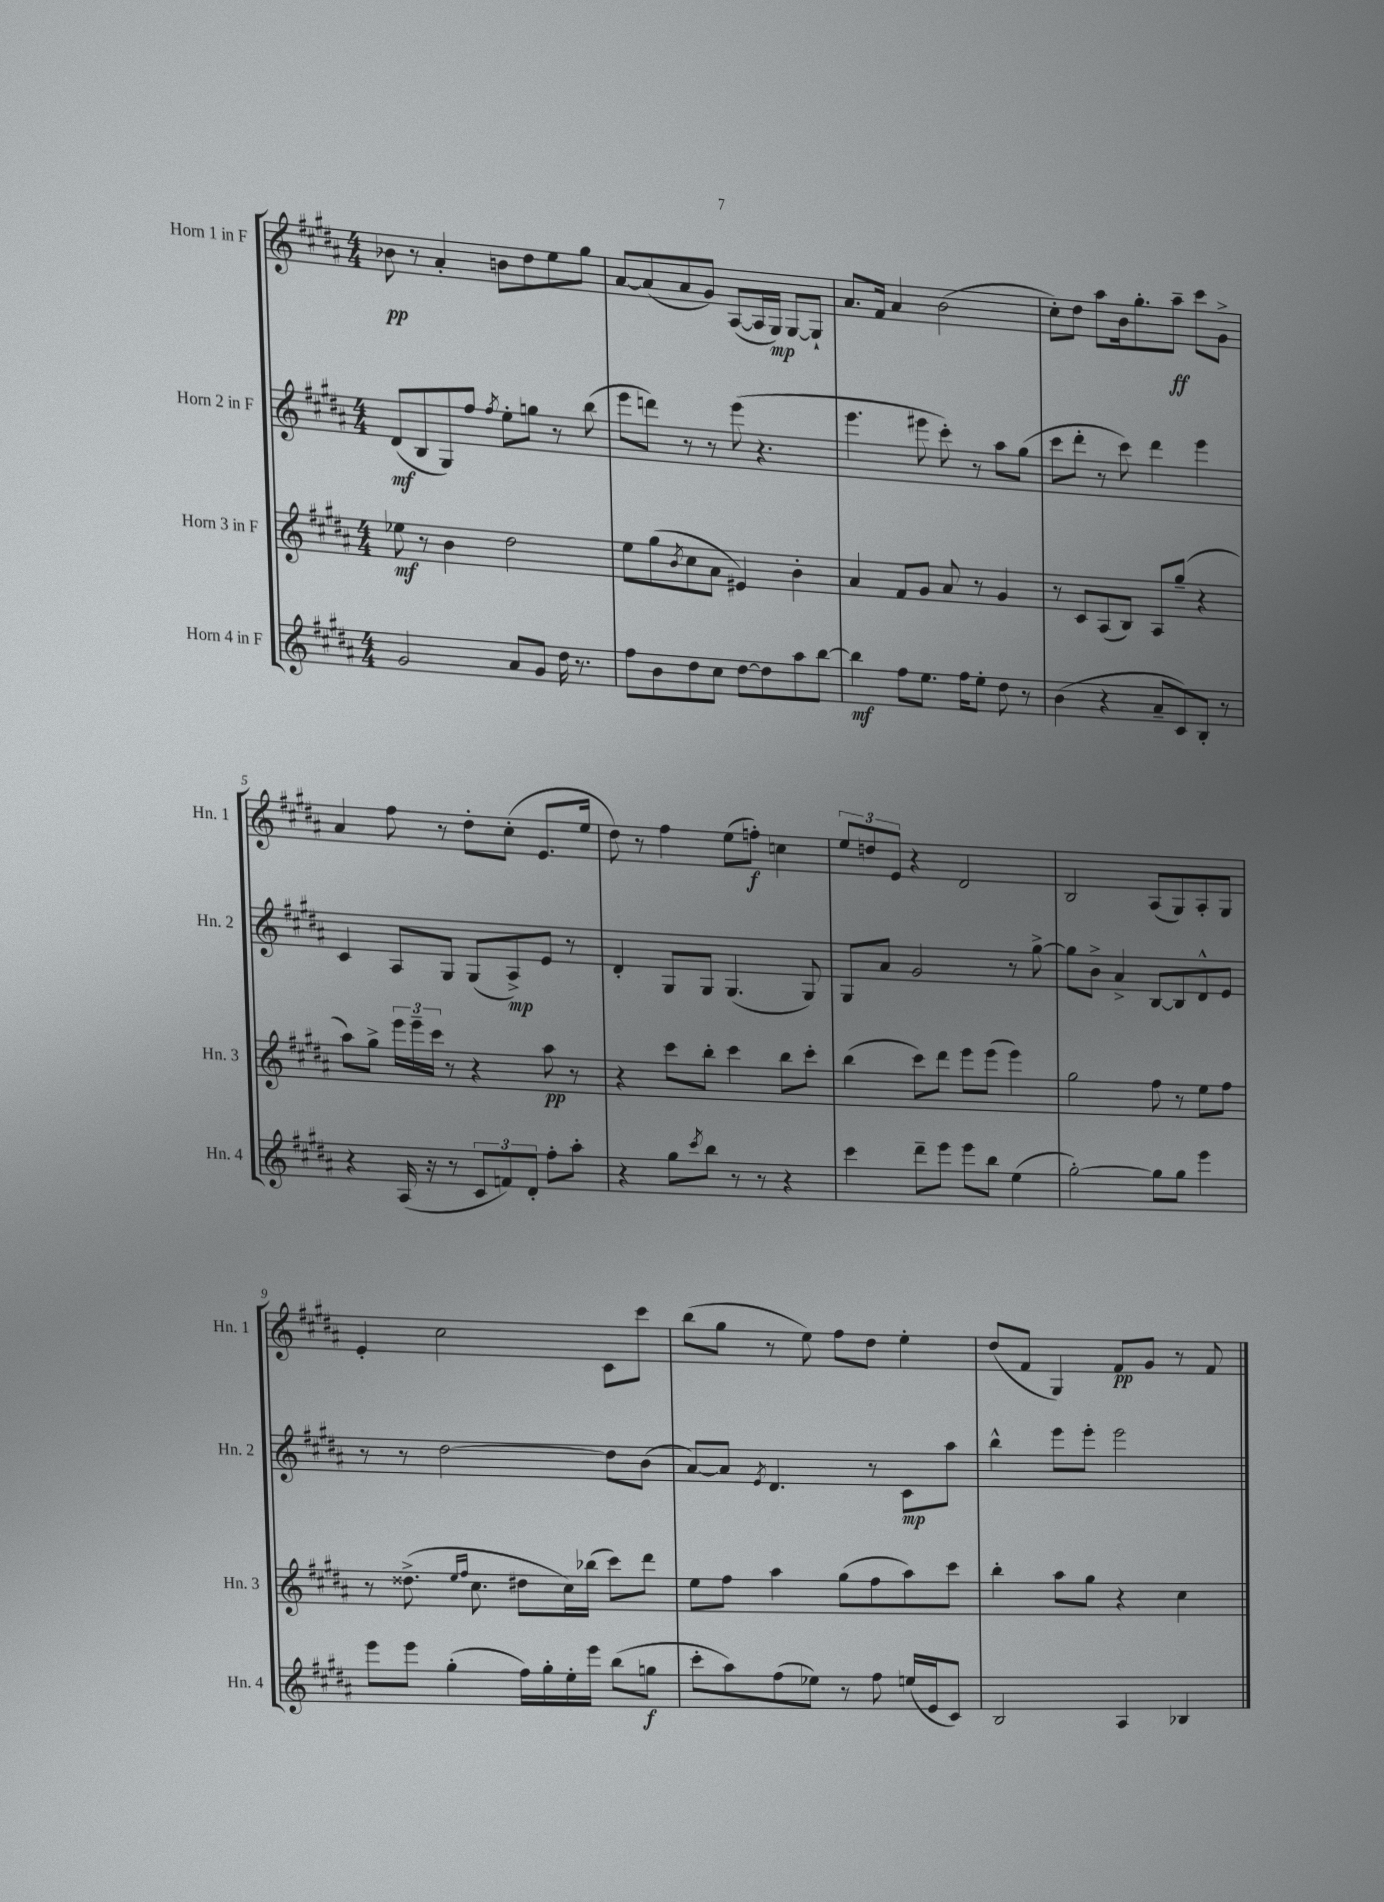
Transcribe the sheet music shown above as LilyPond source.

<<
\new StaffGroup <<
\new Staff = "s0" \with { instrumentName = "Horn 1 in F" shortInstrumentName = "Hn. 1" } {
    \clef treble \key b \major \numericTimeSignature \time 4/4
    bes'8\pp r8 ais'4-. b'8 dis''8 e''8 gis''8 |
    ais'8~ ais'8( ais'8 gis'8) ais8~( ais16 gis16\mp) gis8~ gis8-! |
    ais'8. fis'16 ais'4 b'2( |
    cis''8-.) dis''8 ais''8 b'16 gis''8.-. ais''8--\ff cis'''8 gis'8-> |
    ais'4 fis''8 r8 dis''8-. cis''8-.( e'8. e''16 |
    dis''8) r8 fis''4 e''8( f''8-.\f) c''4 |
    \tuplet 3/2 { e''8 d''8 e'8 } r4 dis'2 |
    b2 ais8( gis8) ais8-. gis8 |
    e'4-. cis''2 cis'8 cis'''8 |
    b''8( gis''8 r8 e''8) fis''8 dis''8 e''4-. |
    dis''8( fis'8 gis4) fis'8\pp gis'8 r8 fis'8 \bar "|." |
}
\new Staff = "s1" \with { instrumentName = "Horn 2 in F" shortInstrumentName = "Hn. 2" } {
    \clef treble \key b \major \numericTimeSignature \time 4/4
    dis'8\mf( b8 gis8) fis''8 \acciaccatura { fis''8 } e''8-. g''8 r8 b''8( |
    e'''8 d'''8) r8 r8 e'''8( r4. |
    e'''4. eis'''8 cis'''8-.) r8 ais''8 gis''8( |
    cis'''8 dis'''8-. r8 cis'''8) dis'''4 e'''4 |
    cis'4 ais8 gis8 gis8( ais8->\mp) e'8 r8 |
    dis'4-. gis8 gis8 gis4.( gis8) |
    gis8 ais'8 gis'2 r8 gis''8~-> |
    gis''8 b'8-> ais'4-> b8~ b8 dis'8-^ e'8 |
    r8 r8 dis''2~ dis''8 b'8( |
    ais'8~) ais'8 \acciaccatura { e'8 } dis'4. r8 cis'8\mp ais''8 |
    b''4-^ e'''8 e'''8-. e'''2 \bar "|." |
}
\new Staff = "s2" \with { instrumentName = "Horn 3 in F" shortInstrumentName = "Hn. 3" } {
    \clef treble \key b \major \numericTimeSignature \time 4/4
    ees''8\mf r8 b'4 dis''2 |
    e''8 gis''8( \acciaccatura { b'8 } cis''8 ais'8 eis'4) b'4-. |
    ais'4 fis'8 gis'8 ais'8 r8 gis'4 |
    r8 cis'8 ais8( b8) ais8 gis''8--( r4 |
    ais''8) gis''8-> \tuplet 3/2 { e'''16 e'''16-- cis'''16 } r8 r4 ais''8\pp r8 |
    r4 cis'''8 b''8-. cis'''4 b''8 cis'''8-. |
    b''4( cis'''8) dis'''8 e'''8 e'''8( e'''4) |
    gis''2 fis''8 r8 e''8 fis''8 |
    r8 disis''8.->( \grace { e''16 fis''16 } cis''8. dis''8 cis''16) bes''16( cis'''8) dis'''8 |
    e''8 fis''8 ais''4 gis''8( fis''8 ais''8) cis'''8 |
    b''4-. ais''8 gis''8 r4 cis''4 \bar "|." |
}
\new Staff = "s3" \with { instrumentName = "Horn 4 in F" shortInstrumentName = "Hn. 4" } {
    \clef treble \key b \major \numericTimeSignature \time 4/4
    gis'2 ais'8 gis'8 dis''16 r8. |
    fis''8 b'8 dis''8 cis''8 dis''8~ dis''8 ais''8 b''8~ |
    b''4\mf fis''8 e''8. fis''16 e''8-. dis''8 r8 |
    b'4( r4 ais'8-- cis'8) b8-. r8 |
    r4 ais16( r16 r8 \tuplet 3/2 { cis'8 f'8) dis'8-. } fis''8-. ais''8-. |
    r4 gis''8 \acciaccatura { cis'''8 } b''8 r8 r8 r4 |
    cis'''4 dis'''8-- e'''8 e'''8 b''8 e''4( |
    gis''2~-.) gis''8 gis''8 e'''4 |
    e'''8 e'''8 gis''4-.( fis''16) gis''16-. e''16-. e'''16 b''8( g''8\f |
    cis'''8-. ais''8) fis''8( ees''8) r8 fis''8 e''16( e'16 cis'8) |
    b2 ais4 bes4 \bar "|." |
}
>>
>>
